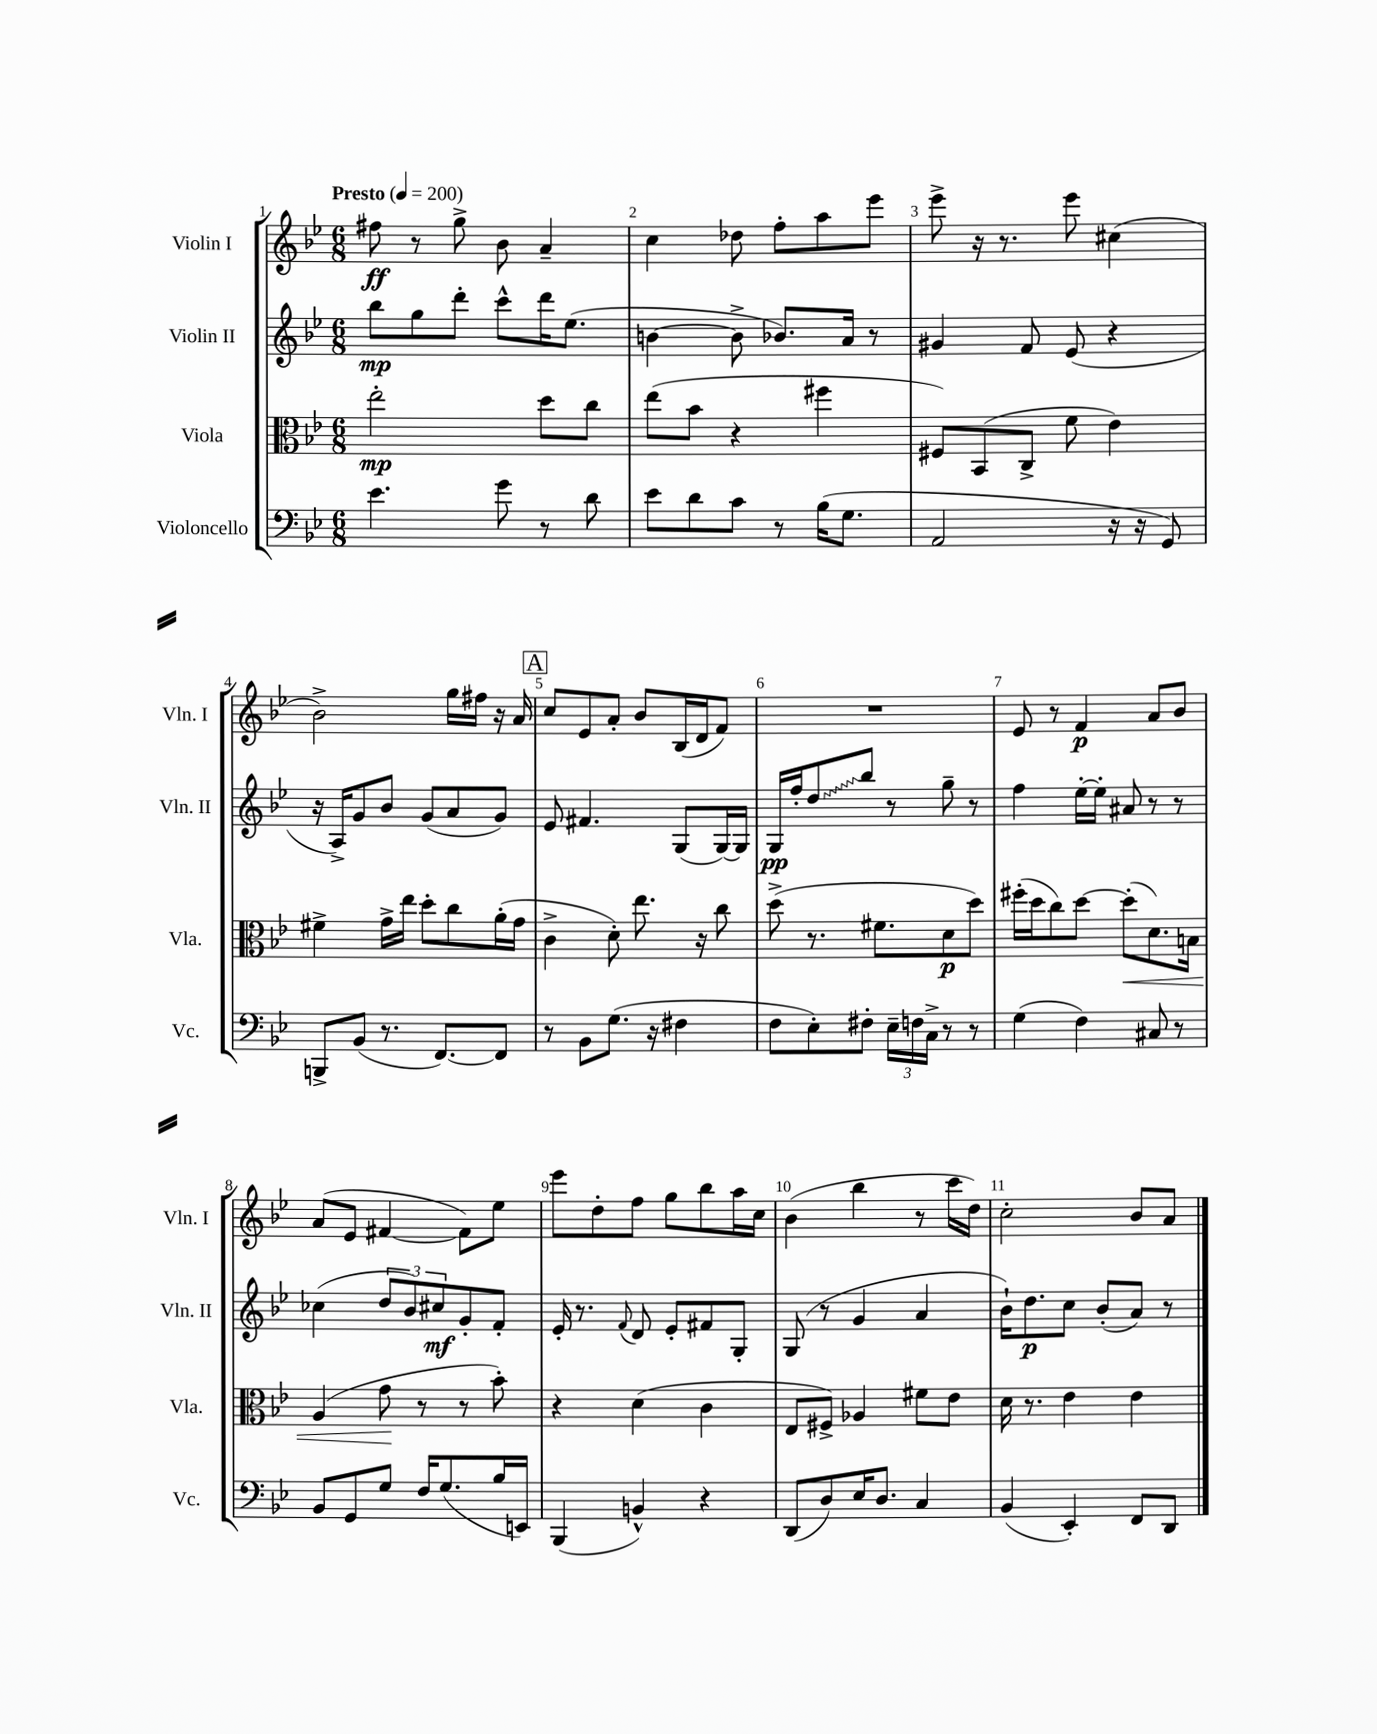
<<
\new StaffGroup <<
\new Staff = "s0" \with { instrumentName = "Violin I" shortInstrumentName = "Vln. I" } {
    \clef treble \key bes \major \numericTimeSignature \time 6/8 \tempo "Presto" 4 = 200
    fis''8\ff r8 g''8-> bes'8 a'4-- |
    c''4 des''8 f''8-. a''8 ees'''8 |
    ees'''8-> r16 r8. ees'''8 cis''4( |
    bes'2->) g''16 fis''16 r16 a'16 |
    \mark \markup { \box "A" } c''8 ees'8 a'8-. bes'8 bes16( d'16 f'8) |
    R2. |
    ees'8 r8 f'4\p a'8 bes'8 |
    a'8( ees'8 fis'4~ fis'8) ees''8 |
    ees'''8 d''8-. f''8 g''8 bes''8 a''16 c''16 |
    bes'4( bes''4 r8 c'''16 d''16) |
    c''2-. bes'8 a'8 \bar "|." |
}
\new Staff = "s1" \with { instrumentName = "Violin II" shortInstrumentName = "Vln. II" } {
    \clef treble \key bes \major \numericTimeSignature \time 6/8
    bes''8\mp g''8 d'''8-. c'''8-^ d'''16 ees''8.( |
    b'4~ b'8-> bes'8.) a'16 r8 |
    gis'4 f'8 ees'8( r4 |
    r16 a16->) g'8 bes'8 g'8( a'8 g'8) |
    \mark \markup { \box "A" } ees'8 fis'4. g8( g16~) g16 |
    g16\pp f''16-. \once \override Glissando.style = #'zigzag d''8\glissando bes''8 r8 g''8-- r8 |
    f''4 ees''16~-. ees''16-. ais'8 r8 r8 |
    ces''4( \tuplet 3/2 { d''8 bes'8) cis''8\mf } g'8-. f'8-. |
    ees'16-. r8. \appoggiatura { f'8 } d'8 ees'8-. fis'8 g8-. |
    g8( r8 g'4 a'4 |
    bes'16-!) d''8.\p c''8 bes'8-.( a'8) r8 \bar "|." |
}
\new Staff = "s2" \with { instrumentName = "Viola" shortInstrumentName = "Vla." } {
    \clef alto \key bes \major \numericTimeSignature \time 6/8
    ees''2-.\mp d''8 c''8 |
    ees''8( bes'8 r4 fis''4 |
    fis8) bes,8( c8-> f'8 ees'4) |
    fis'4-> g'16-> ees''16 d''8-. c''8 a'16-.( g'16 |
    \mark \markup { \box "A" } c'4-> d'8-.) ees''8. r16 c''8 |
    d''8->( r8. fis'8. d'8\p d''8) |
    fis''16-.( d''16 c''8) d''8~ d''8-.\<( d'8.) b16 |
    a4( g'8\! r8 r8 bes'8-.) |
    r4 d'4( c'4 |
    ees8 fis8->) aes4 fis'8 ees'8 |
    d'16 r8. ees'4 ees'4 \bar "|." |
}
\new Staff = "s3" \with { instrumentName = "Violoncello" shortInstrumentName = "Vc." } {
    \clef bass \key bes \major \numericTimeSignature \time 6/8
    ees'4. g'8 r8 d'8 |
    ees'8 d'8 c'8 r8 bes16( g8. |
    a,2 r16 r16 g,8) |
    b,,8-> bes,8( r8. f,8.~) f,8 |
    \mark \markup { \box "A" } r8 bes,8 g8.( r16 fis4 |
    f8 ees8-.) fis8-. \tuplet 3/2 { ees16-- f16 c16-> } r8 r8 |
    g4( f4) cis8 r8 |
    bes,8 g,8 g8 f16 g8.( bes16 e,16) |
    bes,,4( b,4-^) r4 |
    d,8( d8) ees16 d8. c4 |
    bes,4( ees,4-.) f,8 d,8 \bar "|." |
}
>>
>>
\layout { \context { \Score \override BarNumber.break-visibility = ##(#f #t #t) barNumberVisibility = #all-bar-numbers-visible } }
